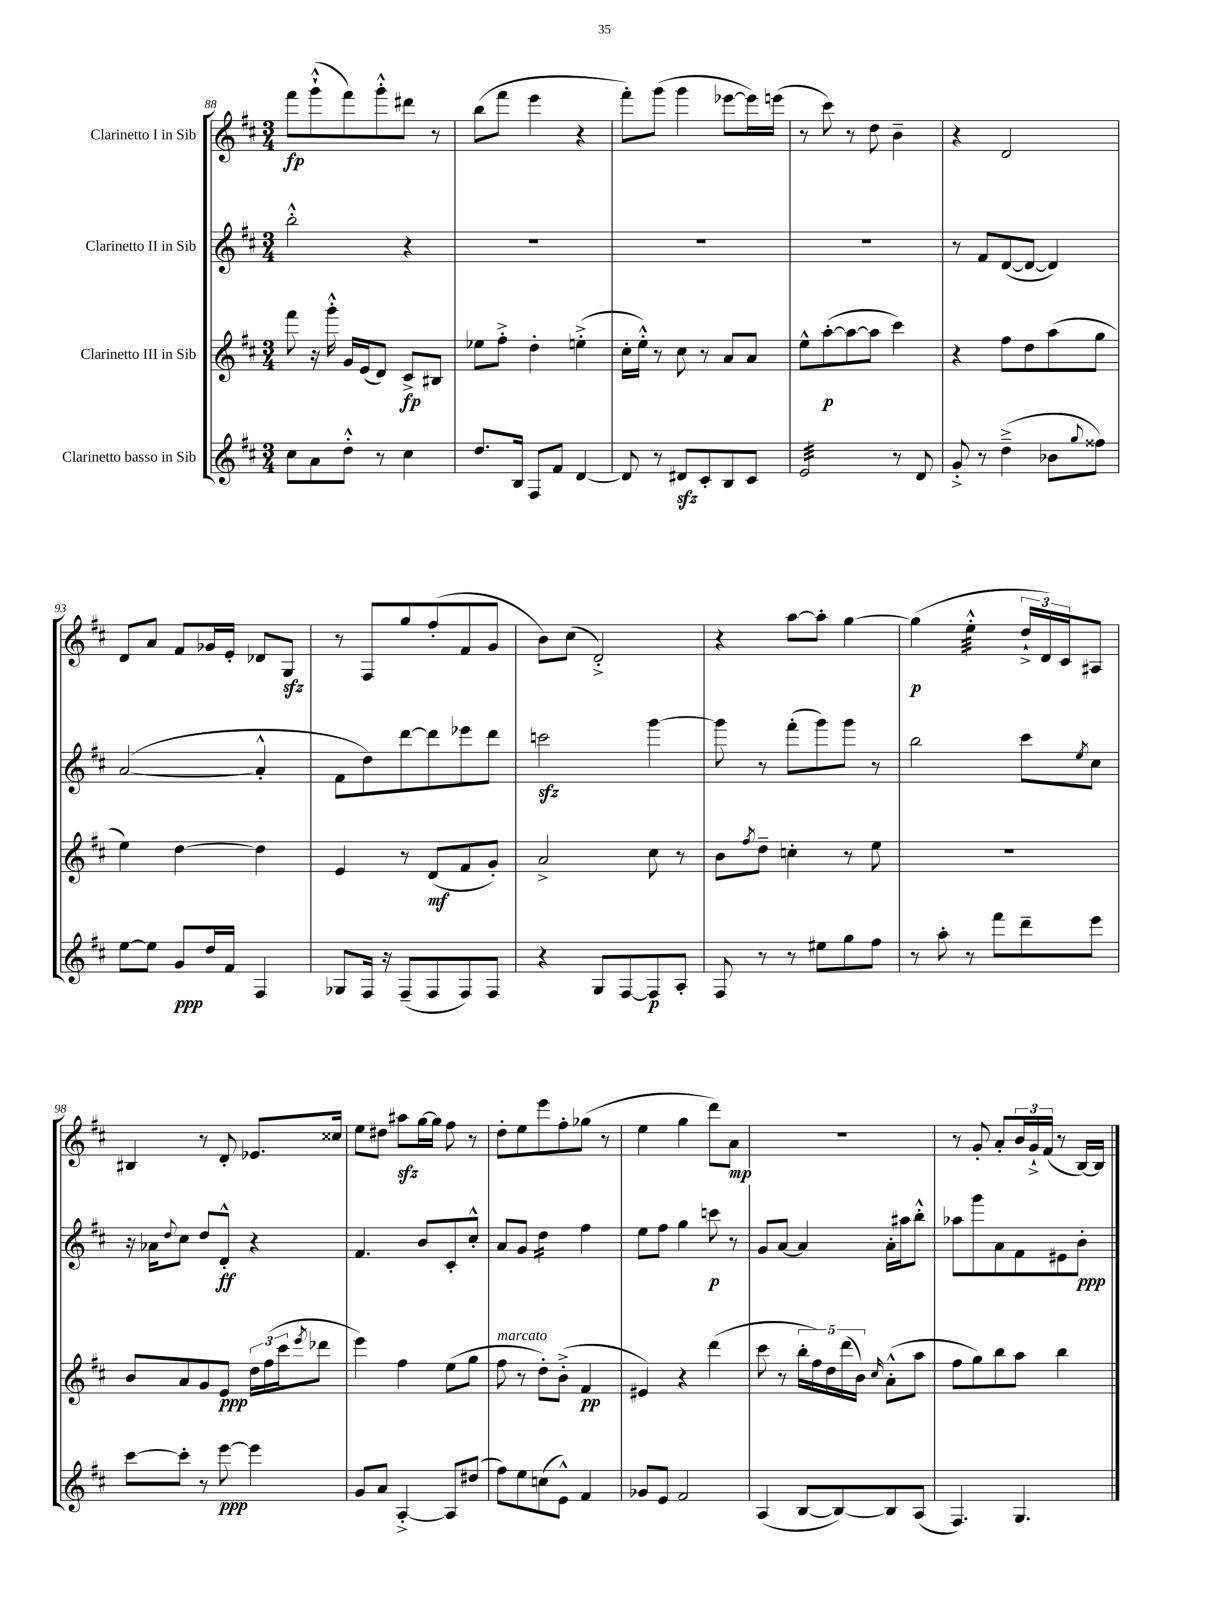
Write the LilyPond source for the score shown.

<<
\new StaffGroup <<
\new Staff = "s0" \with { instrumentName = "Clarinetto I in Sib" } {
    \clef treble \key d \major \numericTimeSignature \time 3/4
    fis'''8\fp g'''8-!-^( fis'''8) g'''8-.-^ dis'''8 r8 |
    b''8( fis'''8 e'''4 r4 |
    fis'''8-.) g'''8( g'''4 ees'''8~ ees'''16) e'''16( |
    r8 cis'''8) r8 d''8 b'4-- |
    r4 d'2 |
    d'8 a'8 fis'8 ges'16 e'16-. des'8 g8\sfz |
    r8 fis8 g''8 fis''8-.( fis'8 g'8 |
    b'8) cis''8( d'2-.->) |
    r4 a''8~ a''8-. g''4~ |
    g''4\p( e''4:32-.-^ \tuplet 3/2 { d''16-!-> d'16) cis'16 } ais8 |
    bis4 r8 d'8-. ees'8. cisis''16 |
    e''8 dis''8 ais''8\sfz g''16~ g''16 fis''8 r8 |
    d''8-. e''8 e'''8 fis''8-. ges''8( r8 |
    e''4 g''4 d'''8) a'8\mp |
    R2. |
    r8 g'8-. a'8-. \tuplet 3/2 { b'16 g'16-!-> fis'16( } r8 b16~) b16 \bar "|." |
}
\new Staff = "s1" \with { instrumentName = "Clarinetto II in Sib" } {
    \clef treble \key d \major \numericTimeSignature \time 3/4
    b''2-.-^ r4 |
    R2. |
    R2. |
    R2. |
    r8 fis'8 d'8~( d'8~ d'4) |
    a'2~( a'4-.-^ |
    fis'8 d''8) d'''8~ d'''8 ees'''8 d'''8 |
    c'''2\sfz g'''4~ |
    g'''8 r8 fis'''8-.( g'''8) g'''8 r8 |
    b''2 cis'''8 \acciaccatura { e''8 } cis''8 |
    r16 aes'16 \appoggiatura { d''8 } cis''8 d''8 d'8-.-^\ff r4 |
    fis'4. b'8 cis'8-. cis''8-.-^ |
    a'8 g'8 d''4:16 fis''4 |
    e''8 fis''8 g''4 c'''8\p r8 |
    g'8 a'8~ a'4 a'16-. ais''16 b''8-.-^ |
    aes''8 g'''8 a'8 fis'8 eis'8 b'8-.\ppp \bar "|." |
}
\new Staff = "s2" \with { instrumentName = "Clarinetto III in Sib" } {
    \clef treble \key d \major \numericTimeSignature \time 3/4
    fis'''8 r16 g'''16-.-^ g'16 e'16( d'8) cis'8->\fp bis8 |
    ees''8 fis''8-.-> d''4-. e''4-.->( |
    cis''16-. e''16-.-^) r8 cis''8 r8 a'8 a'8 |
    e''8-^ a''8~-.\p( a''8~ a''8 cis'''4) |
    r4 fis''8 d''8 a''8( g''8 |
    e''4) d''4~ d''4 |
    e'4 r8 d'8\mf( fis'8 g'8-.) |
    a'2-> cis''8 r8 |
    b'8 \acciaccatura { fis''8 } d''8-- c''4-. r8 e''8 |
    R2. |
    b'8 a'8 g'8 e'8\ppp \tuplet 3/2 { d''16 fis''16( cis'''16 } \acciaccatura { e'''8 } des'''8 |
    e'''4) fis''4 e''8( g''8 |
    fis''8^\markup { \italic "marcato" } r8 d''8-.) b'8-.->( fis'4\pp |
    eis'4) r4 d'''4( |
    cis'''8 r8 \tuplet 5/4 { b''16-. fis''16) d''16 d'''16( b'16) } \grace { cis''16 } a'8-.-^( a''8 |
    fis''8 g''8) b''8 a''8 b''4 \bar "|." |
}
\new Staff = "s3" \with { instrumentName = "Clarinetto basso in Sib" } {
    \clef treble \key d \major \numericTimeSignature \time 3/4
    cis''8 a'8 d''8-.-^ r8 cis''4 |
    d''8. b16 fis8 fis'8 d'4~ |
    d'8 r8 dis'8\sfz cis'8-. b8 cis'8 |
    e'2:32 r8 d'8 |
    g'8-.-> r8 d''4--->( bes'8 \appoggiatura { g''8 } fisis''8) |
    e''8~ e''8 g'8\ppp d''16 fis'16 fis4 |
    ges8 fis16 r16 fis8--( fis8 fis8) fis8 |
    r4 g8 fis8~ fis8\p a8-. |
    fis8 r8 r8 eis''8 g''8 fis''8 |
    r8 a''8-. r8 fis'''8 d'''8-- e'''8 |
    cis'''8~ cis'''8-. r8 e'''8~\ppp e'''4 |
    g'8 a'8 a4~-.-> a8 dis''8( |
    fis''8) e''8 c''8( e'8-^) fis'4 |
    ges'8 e'8 fis'2 |
    a4( b8~ b8~) b8 a8( |
    fis4.) g4. \bar "|." |
}
>>
>>
\layout { \context { \Score currentBarNumber = #88 } }
